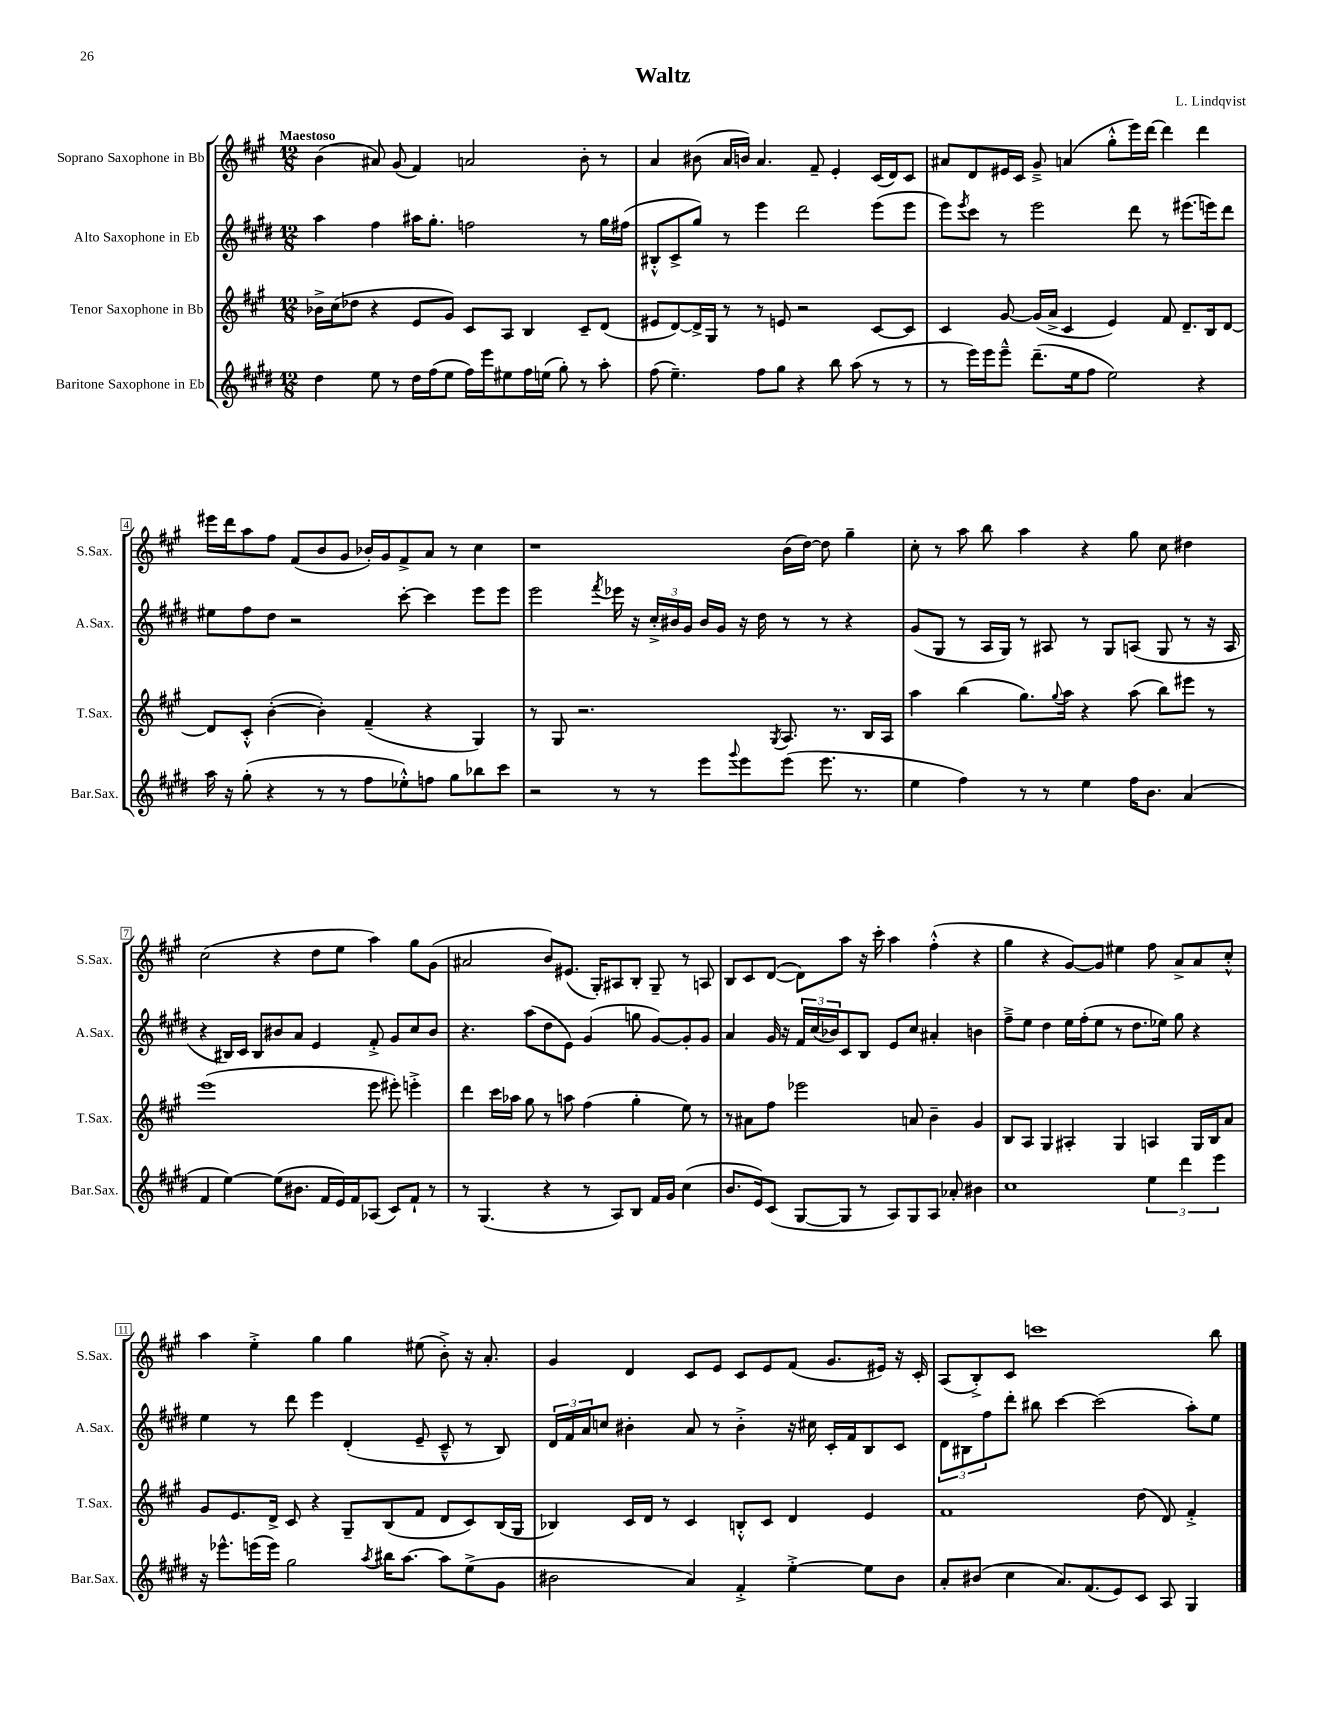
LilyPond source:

\header { title = "Waltz" composer = "L. Lindqvist" }
<<
\new StaffGroup <<
\new Staff = "s0" \with { instrumentName = "Soprano Saxophone in Bb" shortInstrumentName = "S.Sax." } {
    \clef treble \key a \major \numericTimeSignature \time 12/8 \tempo "Maestoso"
    b'4( ais'8) gis'8( fis'4) a'2 b'8-. r8 |
    a'4 bis'8( a'16 b'16) a'4. fis'8-- e'4-. cis'16( d'16) cis'8 |
    ais'8 d'8 eis'16 cis'16 gis'8---> a'4( gis''8-.-^ e'''16) d'''16~ d'''4 d'''4 |
    eis'''16 d'''16 a''8 fis''8 fis'8( b'8 gis'8 bes'16-.) gis'16 fis'8-> a'8 r8 cis''4 |
    r1 b'16( d''16~) d''8 gis''4-- |
    cis''8-. r8 a''8 b''8 a''4 r4 gis''8 cis''8 dis''4 |
    cis''2( r4 d''8 e''8 a''4) gis''8 gis'8( |
    ais'2 b'8) eis'8.( gis16-.) ais8 b8-. gis8-- r8 a8 |
    b8 cis'8 d'8~( d'8) a''8 r16 cis'''16-. a''4 fis''4-.-^( r4 |
    gis''4 r4 gis'8~) gis'8 eis''4 fis''8 a'8-> a'8 cis''8-.-^ |
    a''4 e''4-.-> gis''4 gis''4 eis''8( b'8-.->) r16 a'8.-. |
    gis'4 d'4 cis'8 e'8 cis'8 e'8 fis'8( gis'8. eis'16) r16 cis'16-. |
    a8( b8-.->) cis'8 c'''1 b''8 \bar "|." |
}
\new Staff = "s1" \with { instrumentName = "Alto Saxophone in Eb" shortInstrumentName = "A.Sax." } {
    \clef treble \key e \major \numericTimeSignature \time 12/8
    a''4 fis''4 ais''16 gis''8.-. f''2 r8 gis''16 fis''16( |
    bis8-.-^ cis'8-> gis''8) r8 e'''4 dis'''2 e'''8( e'''8 |
    e'''8) \acciaccatura { e'''8 } cis'''8 r8 e'''2 dis'''8 r8 eis'''8.( e'''16) dis'''8 |
    eis''8 fis''8 dis''8 r2 cis'''8~-. cis'''4 e'''8 e'''8 |
    e'''2 \acciaccatura { fis'''8 } ees'''16 r16 \tuplet 3/2 { cis''16-.-> bis'16 gis'16 } bis'16 gis'16 r16 dis''16 r8 r8 r4 |
    gis'8( gis8 r8 a16 gis16) r8 ais8 r8 gis8 a8( gis8 r8 r16 a16 |
    r4 bis16) cis'16 bis8 bis'8 a'8 e'4 fis'8-.-> gis'8 cis''8 bis'8 |
    r4. a''8( dis''8 e'8) gis'4( g''8 gis'8~) gis'8-. gis'8 |
    a'4 gis'16 r16 \tuplet 3/2 { fis'16 cis''16( bes'16) } cis'8 b8 e'8 cis''8 ais'4-. b'4 |
    fis''8---> e''8 dis''4 e''16 fis''16-.( e''8 r8 dis''8. ees''16) gis''8 r4 |
    e''4 r8 dis'''8 e'''4 dis'4-.( e'8-- cis'8---^ r8 b8) |
    \tuplet 3/2 { dis'16 fis'16 a'16 } c''8 bis'4-. a'8 r8 bis'4-.-> r16 cis''16 cis'16-. fis'16 b8 cis'8 |
    \tuplet 3/2 { dis'8 bis8 fis''8 } dis'''8-. bis''8 cis'''4~ cis'''2( a''8-.) e''8 \bar "|." |
}
\new Staff = "s2" \with { instrumentName = "Tenor Saxophone in Bb" shortInstrumentName = "T.Sax." } {
    \clef treble \key a \major \numericTimeSignature \time 12/8
    bes'16-> cis''16( des''8 r4 e'8 gis'8) cis'8 a8 b4 cis'8-- d'8( |
    eis'8 d'8~) d'16-> gis16 r8 r8 e'8 r2 cis'8~ cis'8 |
    cis'4 gis'8~ gis'16( a'16-> cis'4 e'4) fis'8 d'8.-- b16 d'8~ |
    d'8 cis'8-.-^ b'4~-.( b'4-.) fis'4--( r4 gis4) |
    r8 gis8 r2. \acciaccatura { gis8 } a8. r8. b16 a16 |
    a''4 b''4( gis''8.) \appoggiatura { gis''8 } a''16 r4 a''8( b''8) eis'''8 r8 |
    e'''1( e'''8 eis'''8-.) e'''4-.-> |
    d'''4 cis'''16 aes''16 gis''8 r8 a''8 fis''4( gis''4-. e''8) r8 |
    r8 ais'8 fis''8 ees'''2 a'8 b'4-- gis'4 |
    b8 a8 gis4 ais4-. gis4 a4 gis16 b16 a'8 |
    gis'8 e'8. d'16-> cis'8 r4 gis8-- b8( fis'8 d'8 cis'8) b16( gis16 |
    bes4) cis'16 d'16 r8 cis'4 b8-.-^ cis'8 d'4 e'4 |
    fis'1 d''8( d'8) fis'4-.-> \bar "|." |
}
\new Staff = "s3" \with { instrumentName = "Baritone Saxophone in Eb" shortInstrumentName = "Bar.Sax." } {
    \clef treble \key e \major \numericTimeSignature \time 12/8
    dis''4 e''8 r8 dis''16 fis''16( e''8 fis''16) e'''16 eis''8 fis''16 e''16( gis''8-.) r8 a''8-. |
    fis''8( e''4.--) fis''8 gis''8 r4 b''8 a''8( r8 r8 |
    r8 e'''16) e'''16 e'''8---^ dis'''8.--( e''16 fis''8 e''2) r4 |
    a''16 r16 gis''8-.( r4 r8 r8 fis''8 ees''8-.-^) f''8 gis''8 bes''8 cis'''8 |
    r2 r8 r8 e'''8 \appoggiatura { gis'''8 } e'''8 e'''8( e'''8. r8. |
    e''4 fis''4) r8 r8 e''4 fis''16 b'8. a'4( |
    fis'4 e''4~) e''8( bis'8. fis'16 e'16) fis'16 aes8( cis'8) fis'8-! r8 |
    r8 gis4.( r4 r8 a8) b8 fis'16 gis'16 cis''4( |
    b'8. e'16) cis'8( gis8~ gis8 r8 a8) gis8 a8 aes'8-. bis'4 |
    cis''1 \tuplet 3/2 { e''4 dis'''4 e'''4 } |
    r16 ees'''8.-^ e'''16( e'''16) gis''2 \acciaccatura { a''8 } bis''16 a''8.~ a''8 e''8->( gis'8 |
    bis'2 a'4) fis'4-.-> e''4~-.-> e''8 bis'8 |
    a'8-. bis'8( cis''4 a'8.) fis'8.( e'8) cis'8 a8 gis4 \bar "|." |
}
>>
>>
\layout { \context { \Score \override BarNumber.stencil = #(make-stencil-boxer 0.1 0.3 ly:text-interface::print) } }
